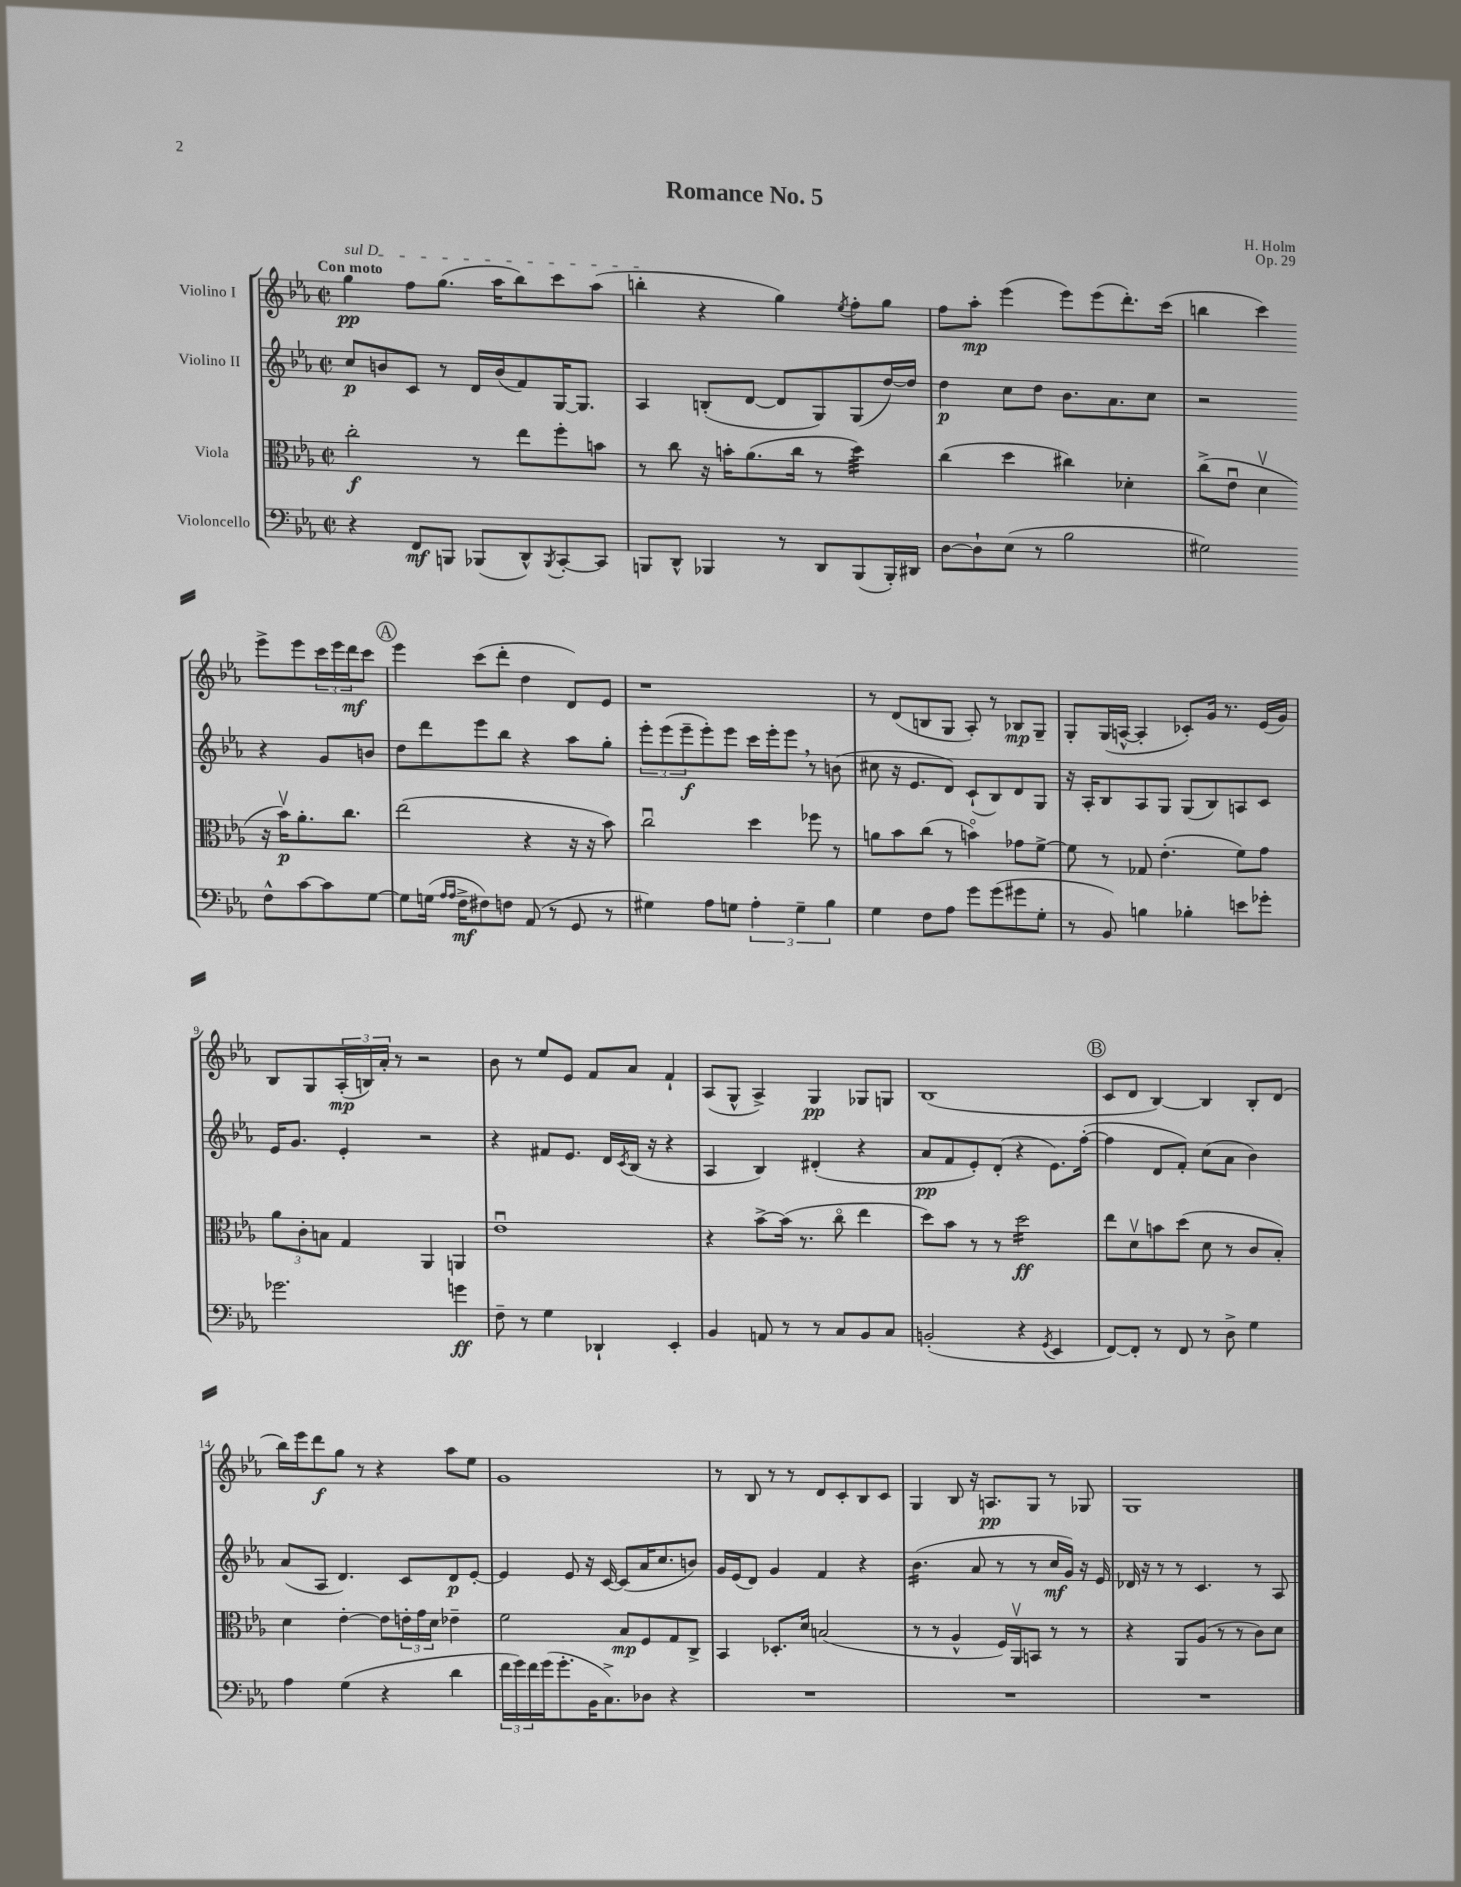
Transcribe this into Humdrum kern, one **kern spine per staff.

**kern	**kern	**kern	**kern
*staff4	*staff3	*staff2	*staff1
*clefF4	*clefC3	*clefG2	*clefG2
*k[b-e-a-]	*k[b-e-a-]	*k[b-e-a-]	*k[b-e-a-]
*M2/2	*M2/2	*M2/2	*M2/2
*met(c|)	*met(c|)	*met(c|)	*met(c|)
4r	2cc'	8cc	4gg
.	.	8b	.
8FF	.	8c	8ff
8BBB	.	8r	(8.gg
(8BBB-	8r	16d	.
.	.	(16b	16aa-
8DD^^)	8ee-	8f)	8bb-)
8qBBB-	.	.	.
[8CC'	8ff'	[16G	8ccc
.	.	8.G]	.
8CC]	8b	.	(8aa-
=	=	=	=
8BBB	8r	4A-	4bb'
8DD^^	8cc	.	.
4BBB-	16r	(8B'	4r
.	16b'	.	.
.	(8.a-	[8d	.
8r	.	8d]	4gg)
.	16cc	.	.
8DD	8r	8G)	.
.	.	.	8qee-
(8BBB-	4dd)	(8G	8ff'
16BBB-')	.	[16dd)	8gg
16DD#	.	16dd]	.
=	=	=	=
[8D	(4cc	4dd	8ff
8D`]	.	.	8aa-'
(8E-	4dd	8cc	(4eee-
8r	.	8dd	.
2B-	4cc#)	8.b-	8eee-)
.	.	.	(8eee-
.	.	8.a-	.
.	4d-'	.	8.ddd')
.	.	8cc	.
.	.	.	(16ccc
=	=	=	=
2G#)	(8cc^	2r	4bb
.	8e-u	.	.
.	4dv	.	4ccc)
8F^^	16r	4r	8eee-^
.	16b-v)	.	.
[8c	8.a-'	.	8eee-
8c]	.	8g	24ccc
.	.	.	24eee-
.	8.cc	.	.
.	.	.	24ddd
[8G#	.	8b	8ccc
=	=	=	=
8G#]	(2ee-	8dd	4eee-
(16G	.	8ddd	.
16qqA-	.	.	.
16qqA-	.	.	.
16F^	.	.	.
8F#)	.	8eee-	(8ccc
8F	.	8bb-	8ddd'
(8AA-	4r	4r	4dd
8r	.	.	.
8GG	16r	8aa-	8d)
.	16r	.	.
8r	8b-)	8gg'	8e-
=	=	=	=
4G#)	2ccu	12eee-'	1r
.	.	(12eee-	.
.	.	12eee-~	.
8A-	.	8eee-')	.
8G	.	8eee-	.
6A-'	4dd	16ccc	.
.	.	16eee-'	.
.	.	8eee-	.
6G~	.	.	.
.	8ff-	8r	.
6B-	.	.	.
.	8r	(8b	.
=	=	=	=
4G	8a	8cc#	8r
.	8b-	16r	(8d
.	.	8.e-	.
8F	(8cc	.	8B
8A-	8r	8d)	8G
8g	4bo)	(8c`	8A-')
(8g	.	8B-)	8r
8g#	8g-	8d	8B-
8G'	[8f^	8G	8G~
=	=	=	=
8r	8f]	16r	8G'
.	.	16A-'	.
8BB-)	8r	8B-	(16G
.	.	.	[16A^^
4B	8G-	8A-	4A']
.	(4.e-'	8G	.
4B-'	.	(8G	8c-')
.	.	8B-)	16g
.	.	.	8.r
8e	8f)	8A	.
8g-'	8g	8c	(16e-
.	.	.	16g)
=	=	=	=
2.g-	12a-	16e-	8B-
.	.	8.g	.
.	12c'	.	.
.	.	.	8G
.	12B	.	.
.	4G	4e-'	(24A-'
.	.	.	24B)
.	.	.	24a-'
.	.	.	8r
.	4AA-	2r	2r
4g	4AA	.	.
=	=	=	=
8F~	1e-u	4r	8b-
8r	.	.	8r
4G	.	8f#	8ee-
.	.	8.e-	8e-
4DD-`	.	.	8f
.	.	16d	.
.	.	8qc	.
.	.	(16B-	8a-
.	.	16r	.
4EE-'	.	4r	4f`
=	=	=	=
4BB-	4r	4A-	(8A-
.	.	.	8G^^
8AA	[8b-^	4B-)	4A-^)
8r	(16b-]	.	.
.	8.r	.	.
8r	.	(4d#'	4G
8C	8cco	.	.
8BB-	4ee-	4r	8G-
8C	.	.	8G
=	=	=	=
(2BB'	8dd)	8a-	(1B-
.	8b-	8f	.
.	8r	8e-')	.
.	8r	(8d'	.
4r	2dd	4r	.
8qGG	.	.	.
4EE-	.	8.e-)	.
.	.	([16ff'	.
=	=	=	=
[8FF)	8ee-	4ff]	8c
8FF']	8dv	.	8d
8r	8b	8d	[4B-)
8FF	(8dd	8f')	.
8r	8d	(8cc	4B-]
8D^	8r	8a-	.
4G	8c	4b-)	8B-'
.	8B-')	.	(8d
=	=	=	=
4A-	4d	(8a-	16bb-)
.	.	.	16eee-
.	.	8A-	8ddd
(4G	[4e-'	4.d)	8gg
.	.	.	8r
4r	8e-]	.	4r
.	24e'	8c	.
.	24g	.	.
.	24d	.	.
4d	4e-~	8d	8aa-
.	.	[8e-'	8ee-
=	=	=	=
24f	2f	4e-]	1g
24g)	.	.	.
24f	.	.	.
(16g	.	.	.
8.g'	.	.	.
.	.	8e-	.
16BB-	.	16r	.
8.C^)	.	[16c	.
.	8B-	(8c]	.
8D-	8F	16a-	.
.	.	8.cc	.
4r	8G	.	.
.	8C^	8b)	.
=	=	=	=
1r	4BB-	16g	8r
.	.	(16e-	.
.	.	8d)	8B-
.	8.D-'	4g	8r
.	.	.	8r
.	16d	.	.
.	(2B	4f	8d
.	.	.	8c'
.	.	4r	8B-
.	.	.	8c
=	=	=	=
1r	8r	(4.b-	4G
.	8r	.	.
.	4A-^^	.	8B-
.	.	8a-	16r
.	.	.	8.A
.	16F)	8r	.
.	16AA-v	.	.
.	8BB	8r	8G
.	8r	16cc	8r
.	.	16g)	.
.	8r	16r	8G-
.	.	16e-	.
=	=	=	=
1r	4r	16d-	1G
.	.	16r	.
.	.	8r	.
.	8AA-	8r	.
.	(8A-	4.c	.
.	8r	.	.
.	8r	.	.
.	8c)	8r	.
.	8d	8A-	.
==	==	==	==
*-	*-	*-	*-
